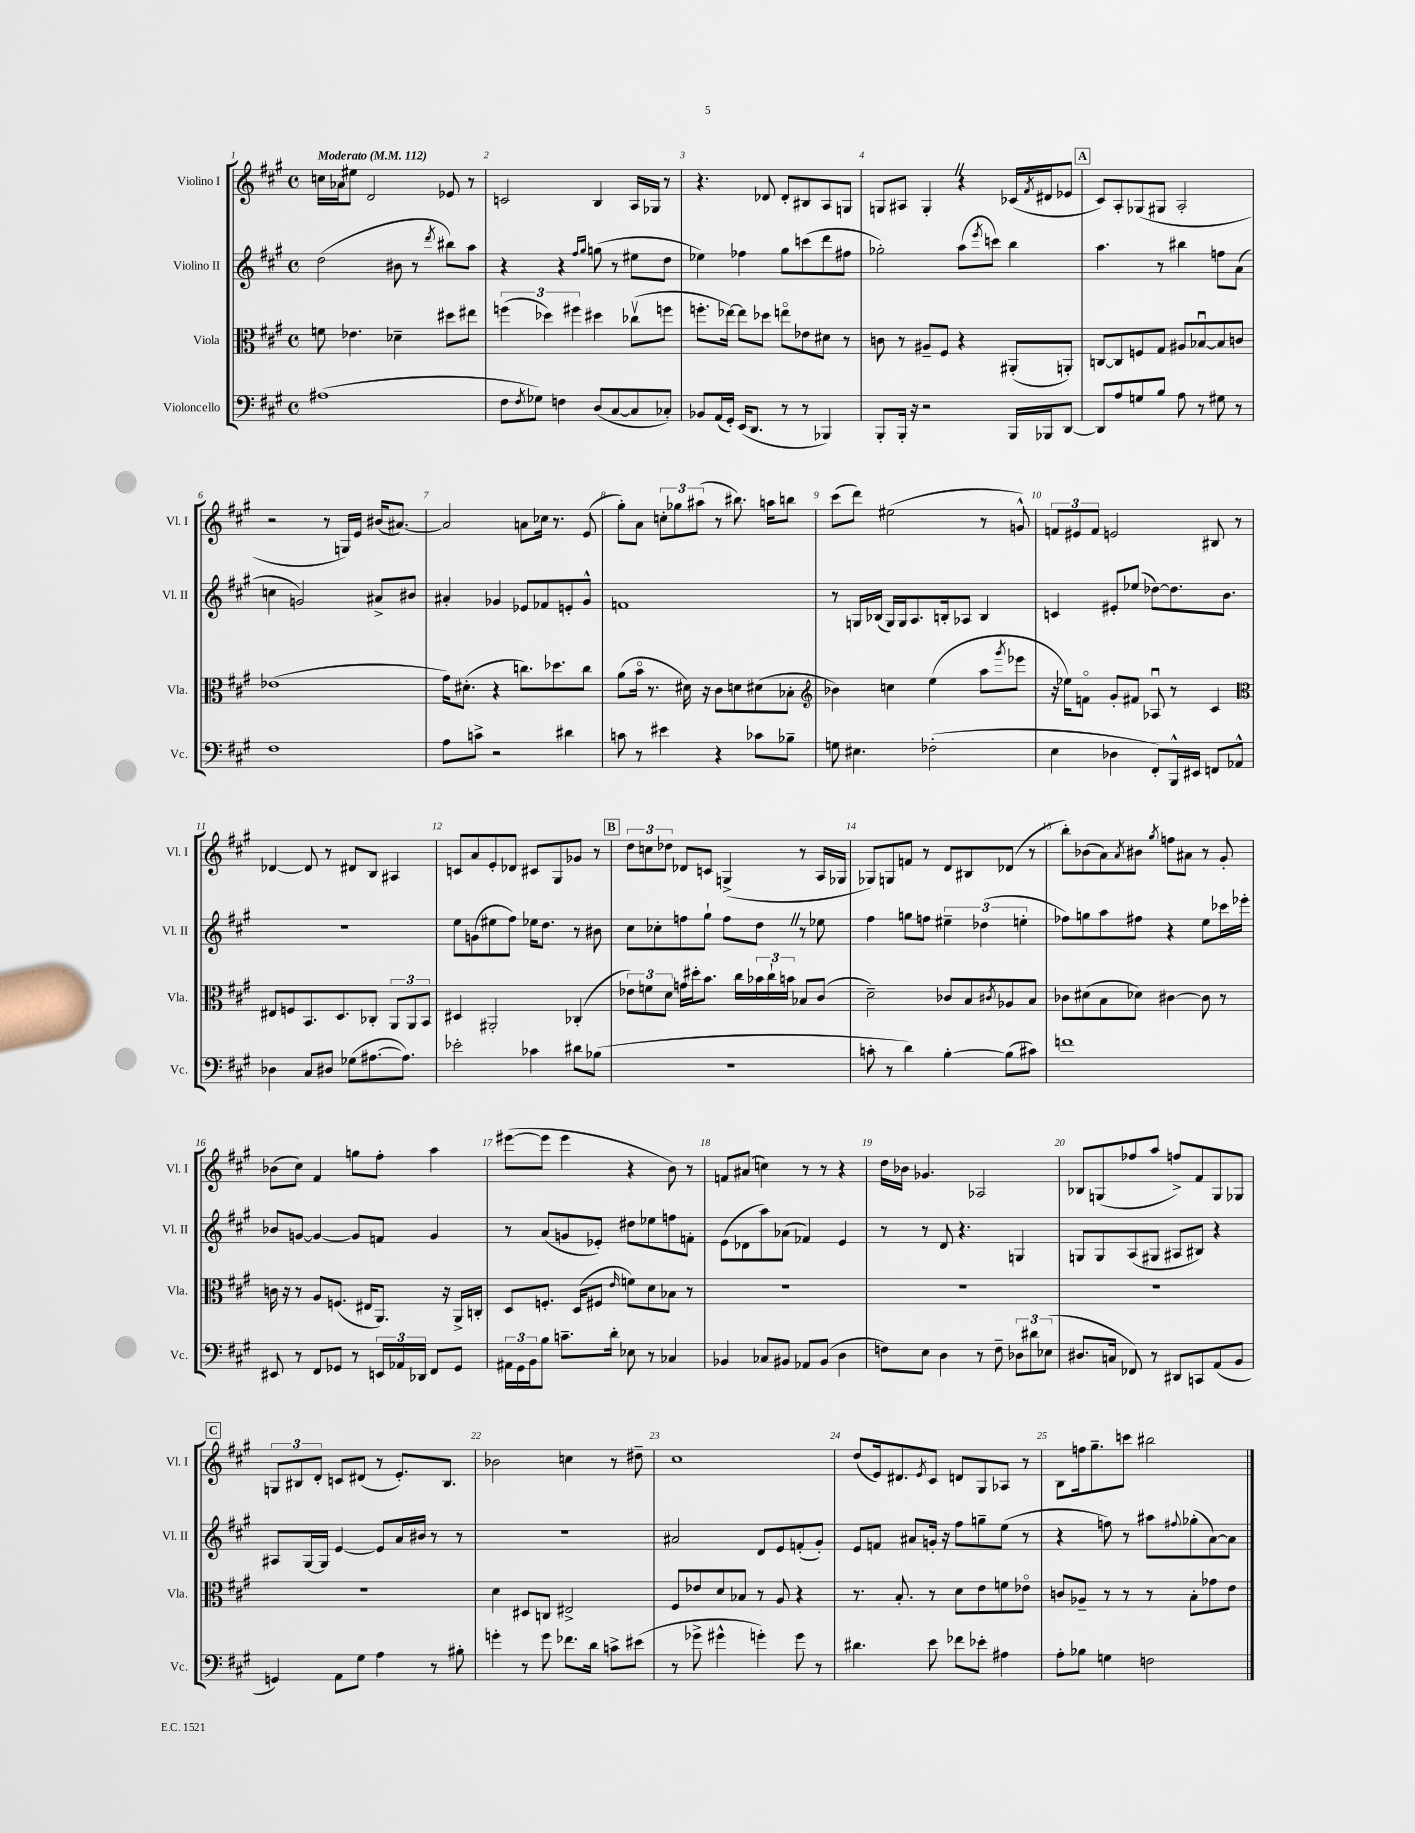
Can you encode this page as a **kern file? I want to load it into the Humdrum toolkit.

**kern	**kern	**kern	**kern
*part4	*part3	*part2	*part1
*staff4	*staff3	*staff2	*staff1
*I"Violoncello	*I"Viola	*I"Violino II	*I"Violino I
*I'Vc.	*I'Vla.	*I'Vl. II	*I'Vl. I
*clefF4	*clefC3	*clefG2	*clefG2
*k[f#c#g#]	*k[f#c#g#]	*k[f#c#g#]	*k[f#c#g#]
*M4/4	*M4/4	*M4/4	*M4/4
*met(c)	*met(c)	*met(c)	*met(c)
*MM112	*MM112	*MM112	*MM112
=1	=1	=1	=1
!	!	!	!LO:TX:a:B:t=Moderato
(1A#X	8fn\	(2dd\	16ccn\LL
.	.	.	16a-X\J
.	4.e-X\	.	8ee#X\J
.	.	.	2d/
.	4d-X~\	8b#X\	.
.	.	8r	.
.	.	8qddd/	.
.	8dd#X\L	8bb#X\L)	8e-X/
.	8ee#X\J	8aa\J	8r
=2	=2	=2	=2
8F#\L	(6ffn\	4r	2cn/
8qF#/	.	.	.
8G-X\J)	.	.	.
.	6dd-X\)	.	.
4Fn\	.	4r	.
.	6ff#X\	.	.
.	.	16qqff#/LL	.
.	.	16qqgg#/JJ	.
(8D/L	4dd#X\	(8ggn\	4B/
[8C#/	.	8r	.
8C#/]	(8cc-Xv\L	8ee#X\L	16A/LL
.	.	.	16G-X/JJ
8C-X'/J)	8ffn\J	8dd\J	8r
=3	=3	=3	=3
8BB-X/L	8.ffn'\L	4ee-X\)	4.r
(16AA/L	.	.	.
16GG#'/JJ)	[16ee-X\Jk)	.	.
(16EE/KL	8ee-\L]	4ff-X\	.
8.DD/J	.	.	.
.	8dd-X\J	.	8d-X/
8r	8een\L	8gg#\L	8d-'/L
8r	8e-X\	(8cccn\	8B#X/
4BBB-X/)	8d#X\J	8ddd\	8A/
.	8r	8ff#X\J	8Gn/J
=4	=4	=4	=4
8BBB'/L	8cn\	2gg-X'\)	8Gn/L
16BBB'/Jk	8r	.	8A#X/J
16r	.	.	.
2r	8A#X~/L	.	4G'Z/
.	8F#/J	.	.
.	4r	(8aa\L	4r
.	.	8qeee/	.
.	.	8cccn\J)	.
16BBB/LL	(8AA#X'/L	4bb\	(16c-X/LL
.	.	.	8qf#/
16BBB-X/J	.	.	16d#X/J
[8DD/J	8AAn'/J)	.	8e-X/J
!!LO:REH:place=s1:t=A
=5	=5	=5	=5
8DD/L]	[8Cn/L	4.aa\	8c#/L)
8A/	8C/]	.	8A'/
8Gn/	8Fn/	.	(8G-X/
8B/J	8G#/J	8r	8G#X/J
8A\	8A#X/L	4bb#X\	2A'/
8r	[8B-Xu/	.	.
8G#X\	8B-/]	8ffn\L	.
8r	8cn/J	(8a\J	.
!!LO:LB:g=z
=6	=6	=6	=6
1F#	(1e-X	4ccn\	2r
.	.	2gn/)	.
.	.	.	8r
.	.	.	16Gn/LL)
.	.	.	16e/JJ
.	.	8a#X^/L	(16b#X/KL
.	.	.	[8.a#X/J)
.	.	8b#X/J	.
=7	=7	=7	=7
8A\L	16g#\KL)	4a#X'/	2a#/]
.	(8.d#X'\J	.	.
8cn^\J	.	.	.
2r	4r	4g-X/	.
.	8.ccn\L)	8e-X/L	8an\L
.	.	8f-X/	16cc-X\Jk
.	8.dd-X\	.	8.r
4d#X\	.	8en'/	.
.	8cc\J	8g-^^/J	(8e/
=8	=8	=8	=8
8cn\	(8a\L	1fn	8gg#'\L)
8r	16b\Jk	.	8a\J
.	8.r	.	.
4e#X\	.	.	12ccn'\L
.	.	.	12gg-X\
.	16d#X\)	.	.
.	.	.	(12aa#X\J
.	16r	.	.
4r	8c#\L	.	8r
.	8dn\	.	8.bb#X\)
8c-X\L	(8d#X\	.	.
.	.	.	16aan\KL
8B-X~\J	8B-X'\J	.	8bbn\J
=9	=9	=9	=9
*	*clefG2	*	*
8Gn\	4b-X\)	8r	(8ccc#\L
4.E#X\	.	16Gn/LL	8ddd\J)
.	.	(16B-X/JJ	.
.	4ccn\	16G/LL)	(2ee#X\
.	.	16G/J	.
.	.	8.A/	.
(2F-X'\	(4ee\	.	.
.	.	16Bn'/k	.
.	.	8A-X/J	.
.	8aa\L	4B/	8r
.	8qggg#/	.	.
.	8eee-X\J	.	8gn^^/)
=10	=10	=10	=10
4E\	16r	4cn/	12fn/L
.	16ee-X\KL)	.	.
.	.	.	12e#X/
.	8fn\J	.	.
.	.	.	12f/J
4D-X\	8g#'/L	8e#X'/L	2en/
.	8f#X/J	(8ee-X/J	.
8FF#'/L)	8A-Xu/	[8dd-X\L)	.
16BBB^^/L	8r	8.dd-\]	.
16EE#X/JJ	.	.	.
8FFn/L	4c#/	.	8B#X/
.	.	8.b\J	.
8AA-X^^/J	.	.	8r
!!LO:LB:g=z
=11	=11	=11	=11
*	*clefC3	*	*
4D-X\	8E#X/L	1r	[4d-X/
.	8Fn/	.	.
8C#/L	8.BB/	.	8d-/]
8D#X/J	.	.	8r
.	8.D/	.	.
(8G-X\L	.	.	8d#X/L
[8.A#X\	8C-X'/J	.	8B/J
.	12AA/L	.	4A#X/
8.A#\J])	.	.	.
.	12AA/	.	.
.	12BB/J	.	.
=12	=12	=12	=12
2e-X'\	4D#X/	8ee\L	8cn/L
.	.	(8gn\	8a/
.	2AA#X'/	8ee#X\	8e'/
.	.	8ff#\J)	8d-X/J
4c-X\	.	16ee-X\KL	8c#X/L
.	.	8.dd\J	.
.	.	.	8G#/
8d#X\L	(4C-X'/	8r	8g-X/J
(8B-X\J	.	8b#X\	8r
!!LO:REH:place=s1:t=B
=13	=13	=13	=13
1r	12e-X\L)	8cc#\L	12dd\L
.	12fn\	.	12ccn\
.	.	8cc-X'\	.
.	12d\J	.	12dd-X\J
.	16gn\LL	8ffn\	8d-X/L
.	16dd#X'\J	.	.
.	8.b\J	8gg#`\J	8cn/J
.	.	8ff\L	(4Gn^/
.	16cc#\LL	.	.
.	24b-X\	8ddZ\J	.
.	24cc#`\	.	.
.	24bn\JJ	.	.
.	8B-X/L	8r	8r
.	(8c#/J	8ee-X\	16A/LL
.	.	.	16G-X/JJ
=14	=14	=14	=14
8cn'\	2d~\)	4ff#\	8G-X/L)
8r	.	.	8Gn/
4d\)	.	8ggn\L	8fn/J
.	.	8ffn\J	8r
[4B'\	8c-X/L	6ee#X~\	8d/L
.	8B/	.	8B#X/
.	.	(6dd-X\	.
.	8qc#X/	.	.
(8B\L]	8A-X/	.	(8d-X/J
.	.	6een'\	.
8c#X\J)	8B/J	.	8r
=15	=15	=15	=15
1fn	8c-X\L	8ff-X\L)	8bb'\L)
.	(8d#X\	8ggn\	(8b-X\
.	8B\	8aa\	8a\)
.	.	.	8qa/
.	8d-X\J)	8ff#X\J	8b#X\J
.	.	.	8qgg#/
.	[4c#X\	4r	8ffn\L
.	.	.	8a#X\J
.	8c#\]	8ee\L	8r
.	8r	16ccc-X\L	8g#'/
.	.	16eee-X'\JJ	.
!!LO:LB:g=z
=16	=16	=16	=16
8EE#X/	16cn\	8b-X/L	(8b-X\L
.	16r	.	.
8r	8r	[8gn/J	8cc#\J)
8FF#/L	8A/L	4g/_	4f#/
8GG-X/J	(8.Fn/J	.	.
8r	.	8g/L]	8ggn\L
.	16E#X/KL	.	.
24EEn/LL	8.AA/J)	8fn/J	8ff#'\J
24AA-X/	.	.	.
24DD-X/JJ	.	.	.
8FF#/L	.	4g/	4aa\
.	16r	.	.
8GG-/J	16AA^/LL	.	.
.	16Cn'/JJ	.	.
=17	=17	=17	=17
24AA#X\LL	8D/L	8r	([8eee#X\L
24GG#\	.	.	.
24BB\J	.	.	.
8B\J	8.Fn'/J	(8a/L	8eee#\J]
8.cn~\L	.	8gn/	4eee#\
.	(16D/KL	.	.
.	8F#X/J	8e-X'/J)	.
16d'\Jk	.	.	.
.	16qqe/	.	.
8E-X\	8fn\L)	8dd#X\L	4r
8r	8d\	8ee-X\	.
4C-X/	8B-X\J	8ffn\	8b\)
.	8r	8fn'\J	8r
=18	=18	=18	=18
4BB-X/	1r	(8e\L	8fn/L
.	.	8d-X\	(8a#X/J
8C-X/L	.	8aa\)	4ccn\)
8BB#X/J	.	(8a-X\J	.
8AA-X/L	.	4f-X/)	8r
(8BB#/J	.	.	8r
4D\	.	4e/	4r
=19	=19	=19	=19
8Fn\L)	1r	8r	16dd\LL
.	.	.	16b-X\JJ
8E\J	.	8r	4.g-X/
4D\	.	8d/	.
.	.	4.r	.
8r	.	.	2A-X/
8F~\	.	.	.
12D-X\L	.	4Gn/	.
12d#X\	.	.	.
(12E-X\J	.	.	.
=20	=20	=20	=20
8.D#X/L	1r	8Gn/L	8B-X/L
.	.	8G/	(8Gn/
16Cn/Jk	.	.	.
8FF-X/)	.	(8A/	8ff-X/
8r	.	8G#X/J	8aa/J
8DD#X/L	.	8A#X/L	8ffn^/L)
8CCn/	.	8B#X/J)	8f#/
(8AA/	.	4r	8G/
8BB/J	.	.	8G-X/J
!!LO:LB:g=z
!!LO:REH:place=s1:t=C
=21	=21	=21	=21
4GGn/)	1r	8A#X/L	12Gn/L
.	.	.	12B#X/
.	.	[16G#/L	.
.	.	.	12d'/J
.	.	16G#/JJ]	.
8AA\L	.	[4e/	8cn/L
8G#\J	.	.	(8d#X/J
4A\	.	8e/L]	8r
.	.	16a/L	8.e'/L)
.	.	16b#X/JJ	.
8r	.	8r	.
.	.	.	8.B#/J
8B#X'\	.	8r	.
=22	=22	=22	=22
4gn'\	4d\	1r	2b-X\
8r	8D#X/L	.	.
8g\	8Cn/J	.	.
8.f-X\L	2E#X^/	.	4ccn\
16d\Jk	.	.	.
8cn^\L	.	.	8r
(8e#X\J	.	.	8dd#X~\
=23	=23	=23	=23
8r	8F#/L	2a#X/	1cc#
8g-X^\	8e-X/	.	.
4g#X^^\	8d/	.	.
.	8B-X/J	.	.
4gn'\)	8r	8d/L	.
.	8A/	8e/	.
8g\	4r	(8fn'/	.
8r	.	8g#'/J)	.
=24	=24	=24	=24
4.d#X\	8.r	8e/L	(8dd/L
.	.	8fn/J	16e/k)
.	8.B'/	.	8.d#X/
.	.	8a#X/L	.
.	.	.	8qe/
8e\	8r	16gn'/Jk	8c#/J
.	.	16r	.
8f-X\L	8d\L	8ff#\L	8dn/L
8e-X'\J	8e\	8ggn~\	8G#/
4A#X\	8fn\	(8ee\J	8A-X/J
.	8e-X\J	8r	8r
=25	=25	=25	=25
8A'\L	8cn/L	4r	8B\L
8B-X\J	8A-X~/J	.	16ffn\k
.	.	.	8.gg#~\
4Gn\	8r	8ffn\)	.
.	8r	8r	8cccn\J
2Fn\	8r	8aa#X\L	2bb#X\
.	.	8qqff#X/	.
.	8B'\L	(8gg-X'\	.
.	8g-X\	[8a\)	.
.	8e\J	8a\J]	.
==	==	==	==
*-	*-	*-	*-
